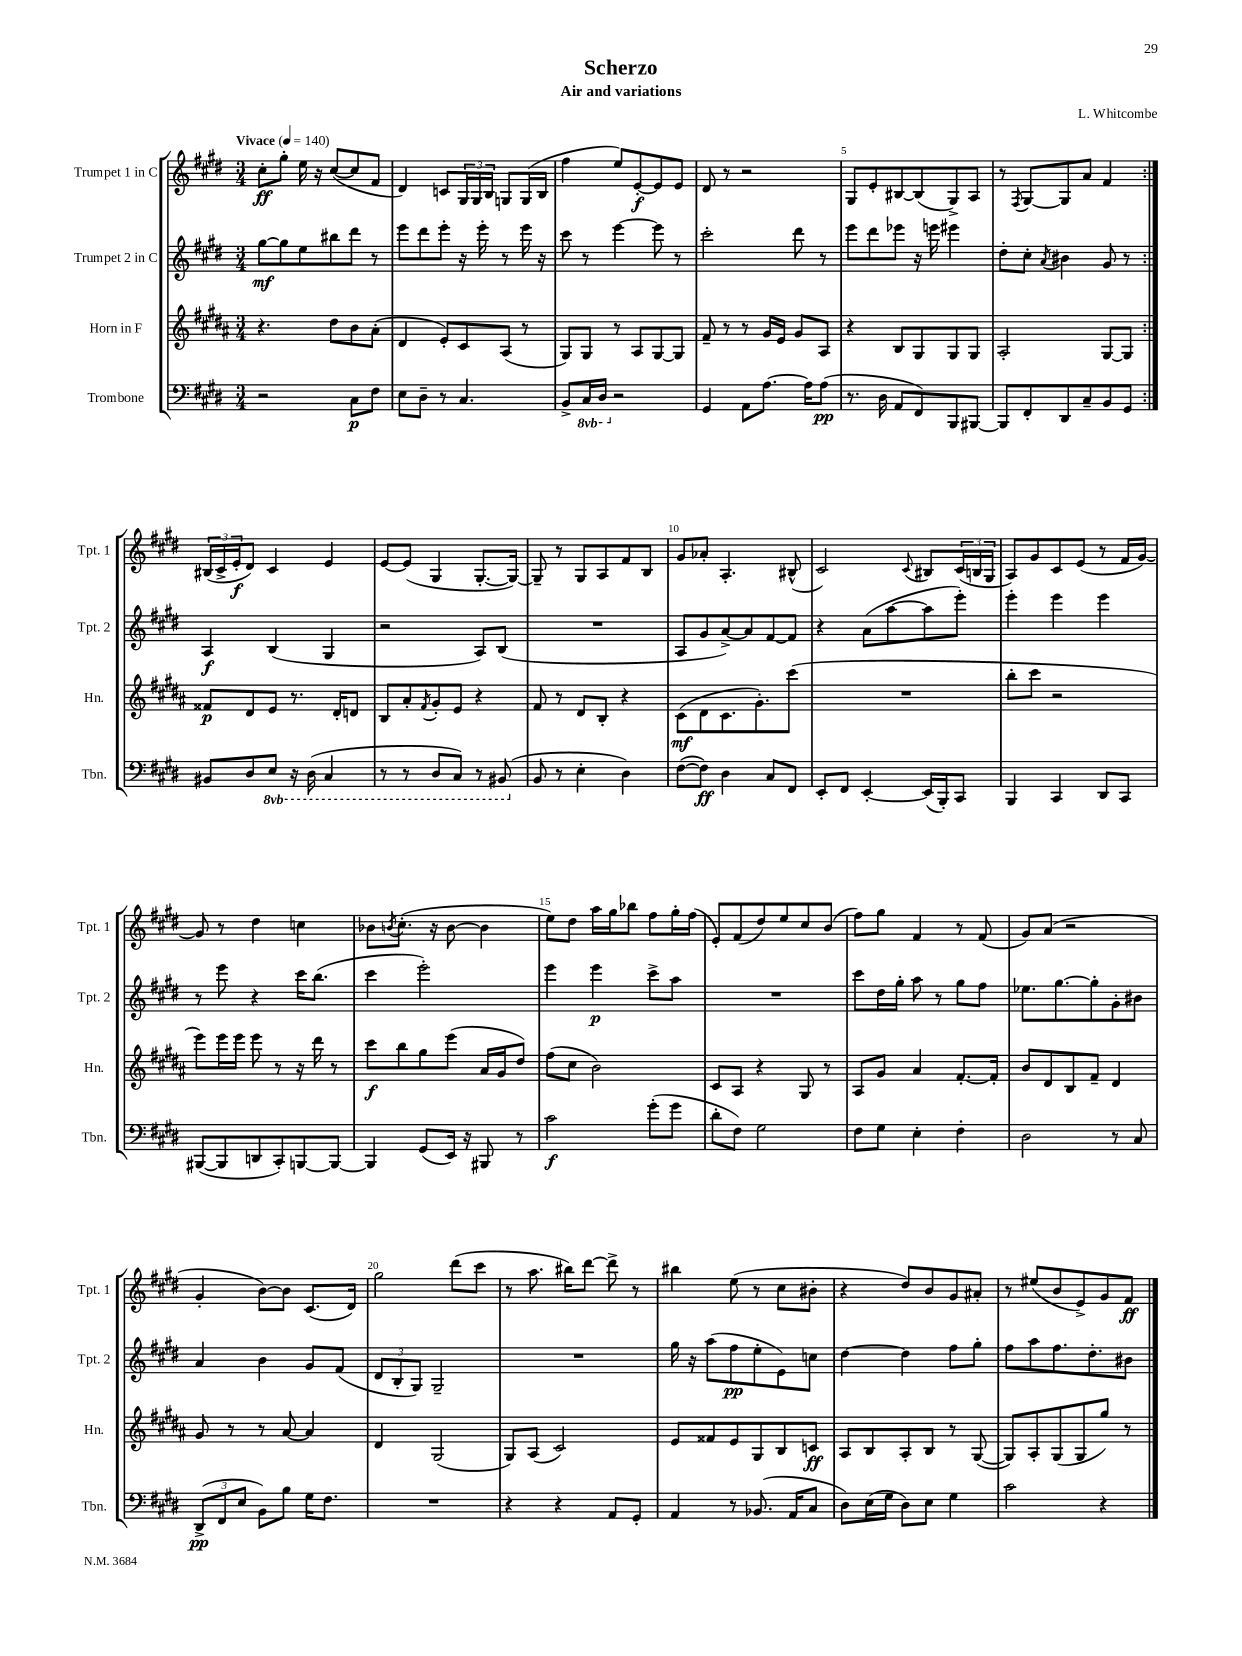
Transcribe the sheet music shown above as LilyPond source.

\header { title = "Scherzo" composer = "L. Whitcombe" subtitle = "Air and variations" }
<<
\new StaffGroup <<
\new Staff = "s0" \with { instrumentName = "Trumpet 1 in C" shortInstrumentName = "Tpt. 1" } {
    \clef treble \key e \major \numericTimeSignature \time 3/4 \tempo "Vivace" 4 = 140
    \repeat volta 2 { cis''8-.\ff gis''8-. e''16 r16 cis''8~( cis''8 fis'8 |
    dis'4) c'8 \tuplet 3/2 { gis16 gis16 b16 } g8 g16( b16 |
    fis''4 e''8) e'8~-.\f e'8 e'8 |
    dis'8 r8 r2 |
    gis8 e'8-. bis8~ bis8( gis8->) a8 |
    r8 \acciaccatura { fis8 } gis8~ gis8 a'8 fis'4 | }
    \tuplet 3/2 { bis16( cis'16-> e'16-.\f } dis'8) cis'4 e'4 |
    e'8~ e'8( gis4 gis8.~-. gis16~) |
    gis8-- r8 gis8 a8 fis'8 b8 |
    gis'8 aes'8-. a4.-. bis8-^( |
    cis'2) \appoggiatura { cis'8 } bis8 \tuplet 3/2 { cis'16( b16 gis16 } |
    a8) gis'8 cis'8 e'8( r8 fis'16 gis'16~) |
    gis'8 r8 dis''4 c''4 |
    bes'8 \acciaccatura { b'8 } cis''8.-.( r16 b'8~ b'4 |
    e''8) dis''8 a''16 gis''16 bes''8 fis''8 gis''16-. fis''16( |
    e'8-.) fis'8( dis''8) e''8 cis''8 b'8( |
    fis''8) gis''8 fis'4 r8 fis'8( |
    gis'8) a'8( r2 |
    gis'4-. b'8~) b'8 cis'8.( dis'16) |
    gis''2 dis'''8( cis'''8 |
    r8 a''8. bis''16) dis'''8~ dis'''8-> r8 |
    bis''4 e''8( r8 cis''8 bis'8-. |
    r4 dis''8) b'8 gis'8 ais'8-. |
    r8 eis''8( b'8 e'8->) gis'8 fis'8\ff \bar "|." |
}
\new Staff = "s1" \with { instrumentName = "Trumpet 2 in C" shortInstrumentName = "Tpt. 2" } {
    \clef treble \key e \major \numericTimeSignature \time 3/4
    \repeat volta 2 { gis''8~\mf gis''8 e''8 bis''8 dis'''8 r8 |
    e'''8 dis'''8 e'''8-. r16 e'''16-. r8 e'''16 r16 |
    cis'''8 r8 e'''4~ e'''8 r8 |
    cis'''2-. dis'''8 r8 |
    e'''8 dis'''8 ees'''8 r16 e'''16 eis'''4 |
    dis''8-. cis''8-. \acciaccatura { a'8 } bis'4 gis'8 r8 | }
    a4\f b4( gis4 |
    r2 a8) b8( |
    R2. |
    a8 gis'8 a'8~->) a'8 fis'8~ fis'8 |
    r4 a'8( a''8~ a''8 e'''8-.) |
    e'''4-. e'''4 e'''4 |
    r8 e'''8 r4 cis'''16 b''8.( |
    cis'''4 e'''2-.) |
    e'''4 e'''4\p cis'''8-> a''8 |
    R2. |
    cis'''8 dis''16 gis''16-. a''8 r8 gis''8 fis''8 |
    ees''8. gis''8.~ gis''8-. gis'8-. bis'8 |
    a'4 b'4 gis'8 fis'8( |
    \tuplet 3/2 { dis'8 b8-. gis8) } gis2-- |
    R2. |
    gis''16 r16 a''8( fis''8\pp e''8-. e'8) c''8 |
    dis''4~ dis''4 fis''8 gis''8-. |
    fis''8 a''8 fis''8. dis''8.-. bis'8 \bar "|." |
}
\new Staff = "s2" \with { instrumentName = "Horn in F" shortInstrumentName = "Hn." } {
    \clef treble \key b \major \numericTimeSignature \time 3/4
    \repeat volta 2 { r4. dis''8 b'8 ais'8-.( |
    dis'4 e'8-.) cis'8 ais8( r8 |
    gis8) gis8 r8 ais8 gis8~ gis8 |
    fis'8-- r8 r8 gis'16 e'16 gis'8 ais8 |
    r4 b8 gis8 gis8 gis8 |
    ais2-. gis8~ gis8 | }
    fisis'8\p dis'8 e'8 r8. dis'16-. d'8 |
    b8 ais'8-. \acciaccatura { fis'8 } gis'8-. e'8 r4 |
    fis'8 r8 dis'8 b8-. r4 |
    cis'8\mf( dis'8 cis'8. gis'8.-.) cis'''8( |
    R2. |
    b''8-. cis'''8 r2 |
    e'''8) e'''16 e'''16 e'''8 r8 r16 dis'''16 r8 |
    cis'''8\f b''8 gis''8 e'''8( ais'16 gis'16 dis''8) |
    fis''8( cis''8 b'2) |
    cis'8 ais8 r4 gis8 r8 |
    ais8 gis'8 ais'4 fis'8.~-. fis'16-. |
    b'8 dis'8 b8 fis'8-- dis'4 |
    gis'8 r8 r8 ais'8~ ais'4 |
    dis'4 gis2( |
    gis8) ais8( cis'2) |
    e'8 fisis'8 e'8 gis8 b8 c'8\ff |
    ais8 b8 ais8-. b8 r8 gis8~( |
    gis8) ais8-. gis8( gis8 gis''8) r8 \bar "|." |
}
\new Staff = "s3" \with { instrumentName = "Trombone" shortInstrumentName = "Tbn." } {
    \clef bass \key e \major \numericTimeSignature \time 3/4 \set Staff.ottavationMarkups = #ottavation-simple-ordinals
    \repeat volta 2 { r2 cis8\p fis8 |
    e8 dis8-- r8 cis4. |
    b,8-> \ottava #-1 cis,16 dis,16 \ottava #0 r2 |
    gis,4 a,8 a8.~ a16 a8\pp( |
    r8. dis16 a,8 fis,8) b,,8 bis,,8~ |
    bis,,8 fis,8-. dis,8 cis8-- b,8 gis,8 | }
    bis,8 dis8 \ottava #-1 e,8 r16 dis,16( cis,4 |
    r8 r8 dis,8 cis,8) r8 bis,,8( \ottava #0 |
    b,8 r8 e4-. dis4) |
    fis8~( fis8\ff) dis4 cis8 fis,8 |
    e,8-. fis,8 e,4~-. e,16( b,,16-.) cis,8 |
    b,,4 cis,4 dis,8 cis,8 |
    bis,,8~( bis,,8 d,8 cis,8-.) b,,8~ b,,8~ |
    b,,4 gis,8( e,16) r16 bis,,8 r8 |
    cis'2\f gis'8-.( gis'8 |
    dis'8-. fis8) gis2 |
    fis8 gis8 e4-. fis4-. |
    dis2 r8 cis8 |
    \tuplet 3/2 { dis,8->\pp( fis,8 e8 } b,8) b8 gis16 fis8. |
    R2. |
    r4 r4 a,8 gis,8-. |
    a,4 r8 bes,8.( a,16 cis8 |
    dis8) e16( gis16 dis8) e8 gis4 |
    cis'2 r4 \bar "|." |
}
>>
>>
\layout { \context { \Score \override BarNumber.break-visibility = ##(#f #t #t) barNumberVisibility = #(every-nth-bar-number-visible 5) } }
